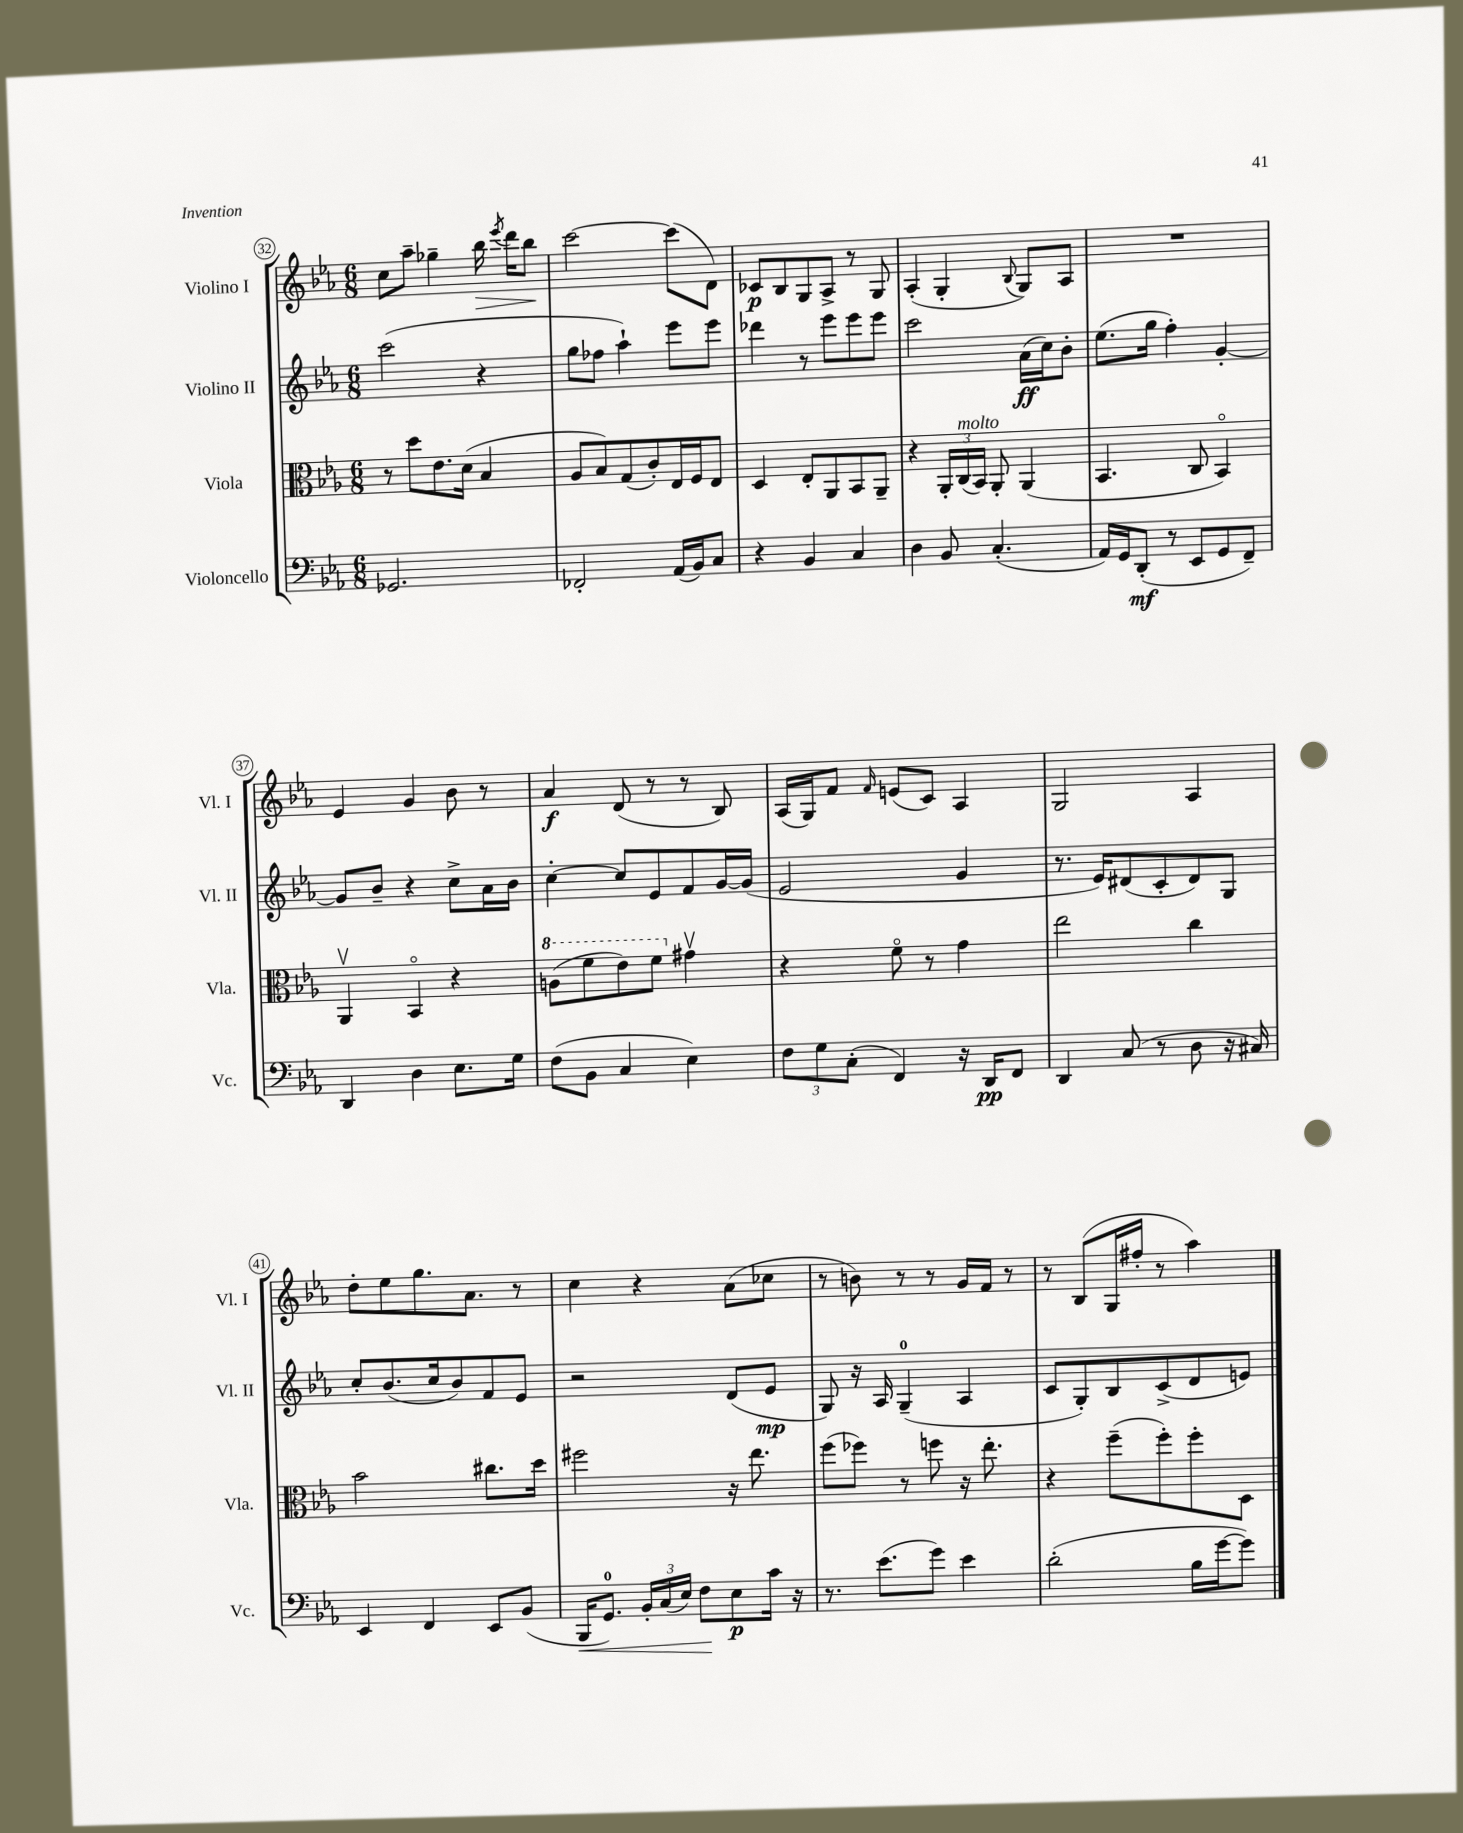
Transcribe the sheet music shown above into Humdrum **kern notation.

**kern	**kern	**kern	**kern
*staff4	*staff3	*staff2	*staff1
*clefF4	*clefC3	*clefG2	*clefG2
*k[b-e-a-]	*k[b-e-a-]	*k[b-e-a-]	*k[b-e-a-]
*M6/8	*M6/8	*M6/8	*M6/8
2.GG-	8r	(2ccc	8cc
.	8dd	.	8aa-~
.	8.e-	.	4gg-~
.	(16d	.	.
.	4B-	4r	16bb-
.	.	.	8qeee-
.	.	.	16ddd
.	.	.	8bb-
=	=	=	=
2FF-'	8A-	8gg	[2ccc
.	8B-)	8ff-	.
.	(8G	4aa-`)	.
.	8c')	.	.
(16AA-	16E-	8eee-	(8ccc]
16BB-)	16F	.	.
8C	8E-	8eee-	8d)
=	=	=	=
4r	4D	4ddd-	8c-
.	.	.	8B-
4BB-	8E-'	8r	8G
.	8AA-	8eee-	8A-^
4C	8BB-	8eee-	8r
.	8AA-~	8eee-	8G
=	=	=	=
4D	4r	2ccc	(4A-'
8BB-	24AA-'	.	4G'
.	(24C	.	.
.	24BB-)	.	.
(4.C'	8AA-'	.	.
.	.	.	8qqB-
.	(4AA-	(16a-	8G)
.	.	16cc)	.
.	.	8b-'	8A-
=	=	=	=
16AA-)	4.BB-	(8.ee-	2.r
16GG	.	.	.
(8DD'	.	.	.
.	.	16gg	.
8r	.	4ff')	.
8EE-	8C	.	.
8GG	4BB-o)	[4g'	.
8FF~)	.	.	.
=	=	=	=
4DD	4AA-v	8g]	4e-
.	.	8b-~	.
4D	4BB-o	4r	4g
8.E-	4r	8cc^	8b-
.	.	16a-	8r
16G	.	16b-	.
=	=	=	=
(8F	(8a	[4cc'	4a-
8BB-	8ff	.	.
4C	8ee-)	8cc]	(8d
.	8ff	8e-	8r
4E-)	4g#v	8f	8r
.	.	[16g	8B-)
.	.	(16g]	.
=	=	=	=
12F	4r	2e-	(16A-
.	.	.	16G)
12G	.	.	.
.	.	.	8f
(12C'	.	.	.
.	.	.	16qqf
4FF)	8fo	.	(8e
.	8r	.	8c)
16r	4g	4g	4A-
16DD	.	.	.
8FF	.	.	.
=	=	=	=
4DD	2ee-	8.r	2G
.	.	16e-)	.
(8C	.	(8d#	.
8r	.	8c'	.
8D	4cc	8d#)	4A-
16r	.	8G	.
16C#)	.	.	.
=	=	=	=
4EE-	2b-	8cc'	8dd'
.	.	(8.b-	8ee-
4FF	.	.	8.gg
.	.	16cc	.
.	.	8b-)	.
.	.	.	8.a-
8EE-	8.cc#	8f	.
(8BB-	.	8e-	8r
.	16dd	.	.
=	=	=	=
16BBB-	2ff#	2r	4cc
8.GG)	.	.	.
24BB-'	.	.	4r
(24C	.	.	.
24E-)	.	.	.
8F	.	.	.
8E-	16r	(8d	(8a-
.	8.ee-	.	.
16c	.	8e-	8cc-
16r	.	.	.
=	=	=	=
8.r	(8ff	8G)	8r
.	8ff-)	16r	8b)
(8.e-	.	16A-	.
.	8r	(4G~	8r
8g)	8ff	.	8r
4e-	16r	4A-	16g
.	8.ee-'	.	16f
.	.	.	8r
=	=	=	=
(2d'	4r	8c	8r
.	.	8G')	(8B-
.	(8ff~	8B-	16G
.	.	.	16ff#'
.	8ff')	(8c^	8r
16B-	8ff'	8d	4aa-)
[16g	.	.	.
8g])	8D	8e)	.
==	==	==	==
*-	*-	*-	*-
